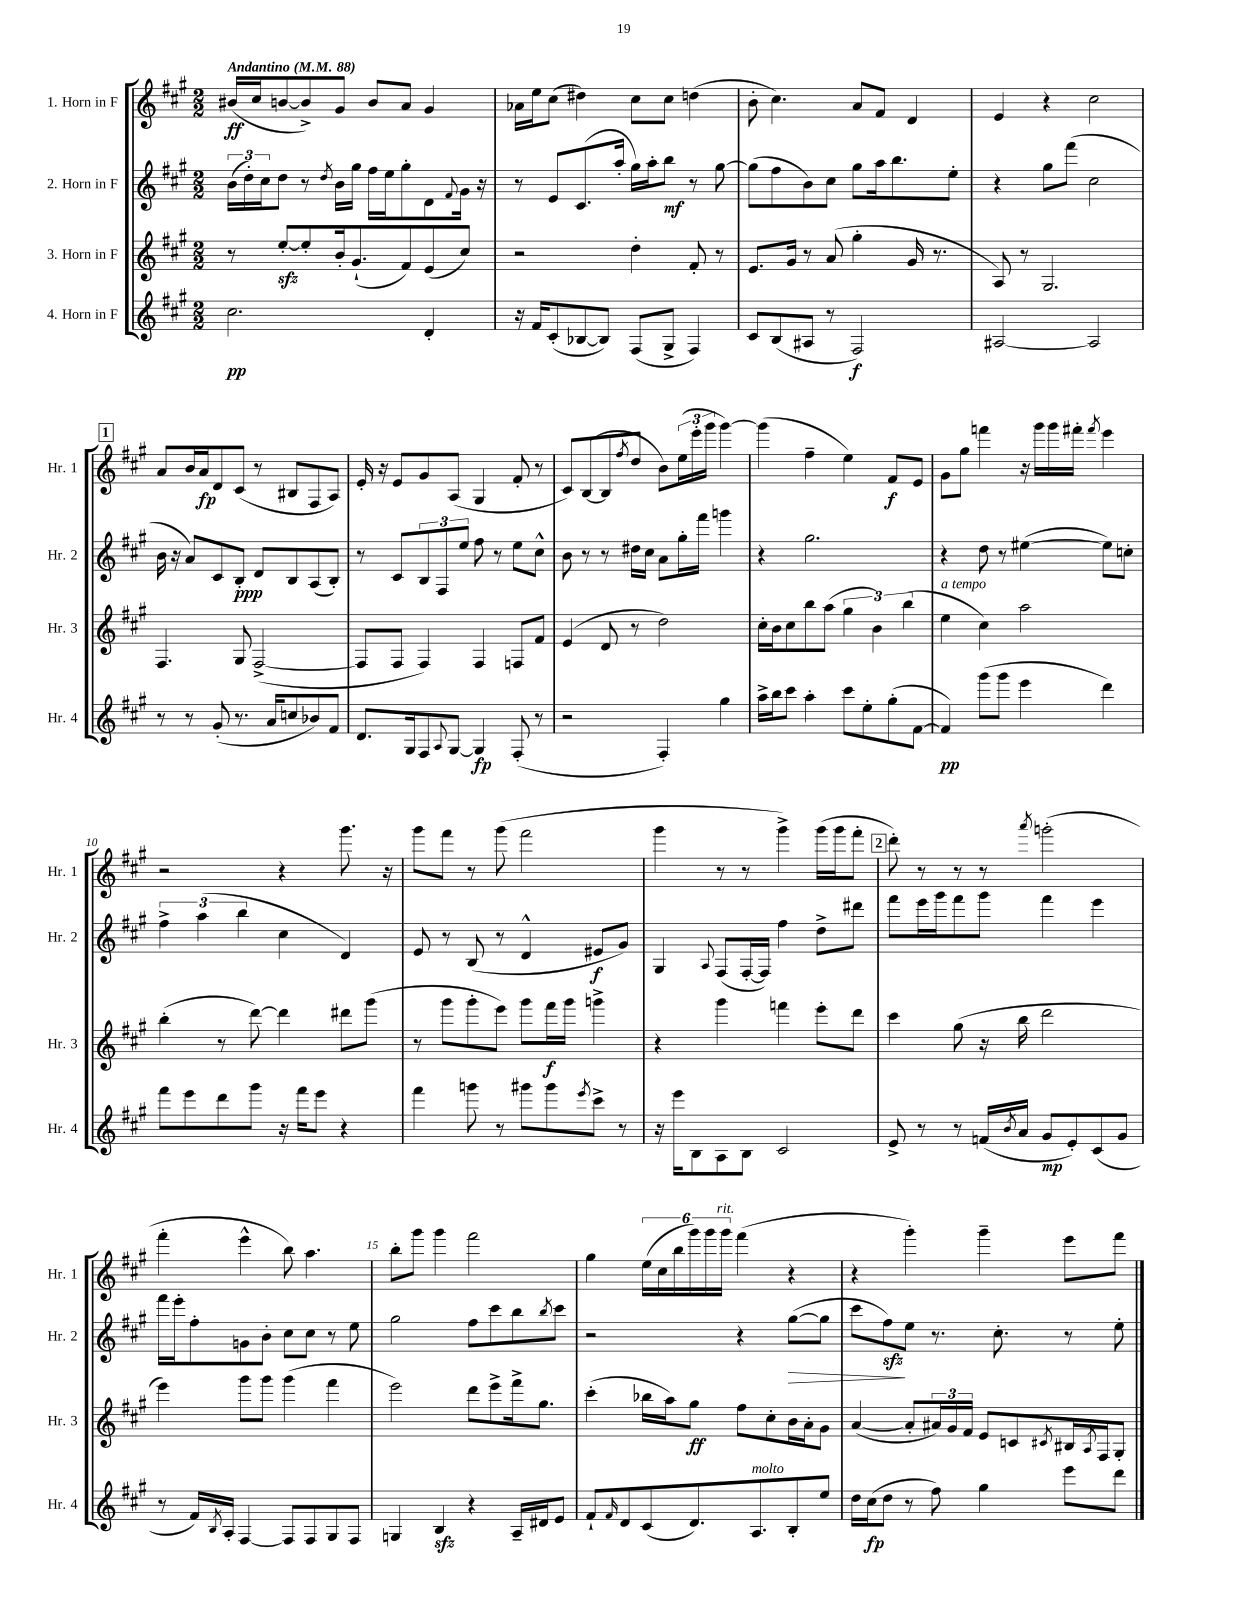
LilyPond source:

<<
\new StaffGroup <<
\new Staff = "s0" \with { instrumentName = "1. Horn in F" shortInstrumentName = "Hr. 1" } {
    \clef treble \key a \major \numericTimeSignature \time 2/2 \tempo "Andantino" 4 = 88
    bis'16\ff( cis''16 b'8~ b'8->) gis'8 b'8 a'8 gis'4 |
    aes'16 e''16 cis''8( dis''4) cis''8 cis''8 d''4( |
    b'8-. cis''4.) a'8 fis'8 d'4 |
    e'4 r4 cis''2 |
    \mark \markup { \box "1" } a'8 b'16 a'16\fp d'8 cis'8( r8 bis8 fis8 a8) |
    e'16-. r16 e'8 gis'8 a8( gis4 fis'8-. r8 |
    cis'8) b8~( b8 \acciaccatura { fis''8 } d''8 b'8) \tuplet 3/2 { e''16( e'''16-. gis'''16 } gis'''4~) |
    gis'''4( fis''4-- e''4) fis'8\f e'8 |
    gis'8 gis''8 f'''4 r16 gis'''16 gis'''16 fis'''16-. \acciaccatura { fis'''8 } e'''4 |
    r2 r4 gis'''8. r16 |
    gis'''8 fis'''8 r8 gis'''8( fis'''2 |
    gis'''4 r8 r8 gis'''4->) gis'''16( gis'''16 fis'''8-. |
    \mark \markup { \box "2" } d'''8-.) r8 r8 r8 \acciaccatura { a'''8 } g'''2-.( |
    fis'''4-. e'''4-^ b''8) a''4. |
    b''8-. gis'''8 gis'''4 fis'''2 |
    gis''4 \tuplet 6/4 { e''16( cis''16 b''16 gis'''16) gis'''16 gis'''16^\markup { \italic "rit." } } fis'''4( r4 |
    r4 gis'''4-.) gis'''4-- e'''8 fis'''8 \bar "|." |
}
\new Staff = "s1" \with { instrumentName = "2. Horn in F" shortInstrumentName = "Hr. 2" } {
    \clef treble \key a \major \numericTimeSignature \time 2/2
    \tuplet 3/2 { b'16( d''16-.) cis''16 } d''8 r8 \acciaccatura { d''8 } b'16 gis''16 fis''16 e''16 gis''8-. d'8 \appoggiatura { fis'8 } gis'16 r16 |
    r8 e'8 cis'8.( a''16-. gis''16) a''16-. b''8\mf r8 gis''8~ |
    gis''8( fis''8 b'8) cis''8 gis''8 a''16 b''8. e''8-. |
    r4 gis''8 fis'''8( cis''2 |
    \mark \markup { \box "1" } b'16 r16 a'8) cis'8 b8-.\ppp d'8 b8 a8( b8-.) |
    r8 cis'8 \tuplet 3/2 { b8 fis8 e''8 } fis''8 r8 e''8 cis''8-^ |
    b'8 r8 r8 dis''16 cis''16 a'8 gis''16-. fis'''16 g'''4 |
    r4 gis''2. |
    r4 d''8 r8 eis''4~( eis''8) c''8-. |
    \tuplet 3/2 { fis''4-> a''4( b''4 } cis''4 d'4) |
    e'8 r8 b8( r8 d'4-^ eis'8\f gis'8) |
    gis4 \appoggiatura { a8 } fis8( fis16~-. fis16) fis''4 d''8-> dis'''8 |
    \mark \markup { \box "2" } fis'''8 e'''16 gis'''16 fis'''8 gis'''8 fis'''4 e'''4 |
    fis'''16 e'''16-. fis''8-. g'8 b'8-. cis''8 cis''8 r8 e''8 |
    gis''2 fis''8 cis'''8 b''8 \acciaccatura { b''8 } cis'''8 |
    r2 r4 gis''8~\>( gis''8 |
    cis'''8 fis''8\sfz\!) e''8 r8. cis''8.-. r8 e''8-. \bar "|." |
}
\new Staff = "s2" \with { instrumentName = "3. Horn in F" shortInstrumentName = "Hr. 3" } {
    \clef treble \key a \major \numericTimeSignature \time 2/2
    r8 e''8~-.\sfz e''8-. b'16-. gis'8.-!( fis'8) e'8( cis''8) |
    r2 d''4-. fis'8-. r8 |
    e'8. gis'16 r8 a'8( gis''4-. gis'16 r8. |
    a8) r8 gis2. |
    \mark \markup { \box "1" } fis4. gis8 fis2~->( |
    fis8 fis8 fis4) fis4 f8 fis'8 |
    e'4( d'8 r8 d''2) |
    cis''16-. b'16 cis''8 b''8 a''8( \tuplet 3/2 { gis''4 b'4) b''4( } |
    e''4^\markup { \italic "a tempo" } cis''4) a''2 |
    b''4-.( r8 d'''8~) d'''4 dis'''8 gis'''8( |
    r8 gis'''8 gis'''8-. e'''8) gis'''8 fis'''16\f gis'''16 g'''4-> |
    r4 gis'''4 f'''4 e'''8-. d'''8 |
    \mark \markup { \box "2" } cis'''4 gis''8( r16 b''16 d'''2 |
    e'''4) gis'''8 gis'''8 gis'''4( fis'''4 |
    e'''2) d'''8 e'''8-> fis'''16-> gis''8. |
    cis'''4-.( bes''16 a''16) gis''8\ff fis''8 cis''8-. b'16 a'16-. gis'8 |
    a'4~( a'8-. \tuplet 3/2 { ais'16) gis'16 fis'16 } e'8 c'8 \acciaccatura { cis'8 } bis16 \acciaccatura { a8 } fis16 gis8-. \bar "|." |
}
\new Staff = "s3" \with { instrumentName = "4. Horn in F" shortInstrumentName = "Hr. 4" } {
    \clef treble \key a \major \numericTimeSignature \time 2/2
    cis''2.\pp d'4-. |
    r16 fis'16 cis'8-.( bes8~ bes8) fis8( gis8-> fis4) |
    cis'8 b8( ais8 r8 fis2\f) |
    ais2~ ais2 |
    \mark \markup { \box "1" } r8 r8 gis'8-.( r8. a'16 c''8 bes'8) fis'8 |
    d'8. gis16 fis8 \appoggiatura { a8 } gis8~ gis4\fp fis8-.( r8 |
    r2 fis4-.) gis''4 |
    a''16-> b''16 cis'''8 a''4-. cis'''8 e''8-. gis''8-.( fis'8~ |
    fis'4\pp) gis'''8( gis'''8 e'''4 d'''4) |
    fis'''8 e'''8 d'''8 gis'''8 r16 fis'''16 e'''8 r4 |
    fis'''4 g'''8 r8 gis'''8 gis'''8 \acciaccatura { e'''8 } cis'''8-> r8 |
    r16 e'''16 b8 a8 b8 cis'2 |
    \mark \markup { \box "2" } e'8-> r8 r8 f'16( \acciaccatura { b'8 } a'16 gis'8\mp e'8-.) cis'8( gis'8 |
    r8 fis'16) \acciaccatura { b8 } a16-. fis4~ fis8 fis8 gis8 fis8 |
    g4 b4\sfz r4 a16-- dis'16 e'8 |
    fis'8-! \grace { fis'16 } d'8 cis'8( d'8.) a8.^\markup { \italic "molto" } b8-. e''8 |
    d''16 cis''16\fp( d''8 r8 fis''8) gis''4 e'''8 d'''8 \bar "|." |
}
>>
>>
\layout { \context { \Score \override BarNumber.break-visibility = ##(#f #t #t) barNumberVisibility = #(every-nth-bar-number-visible 5) } }
